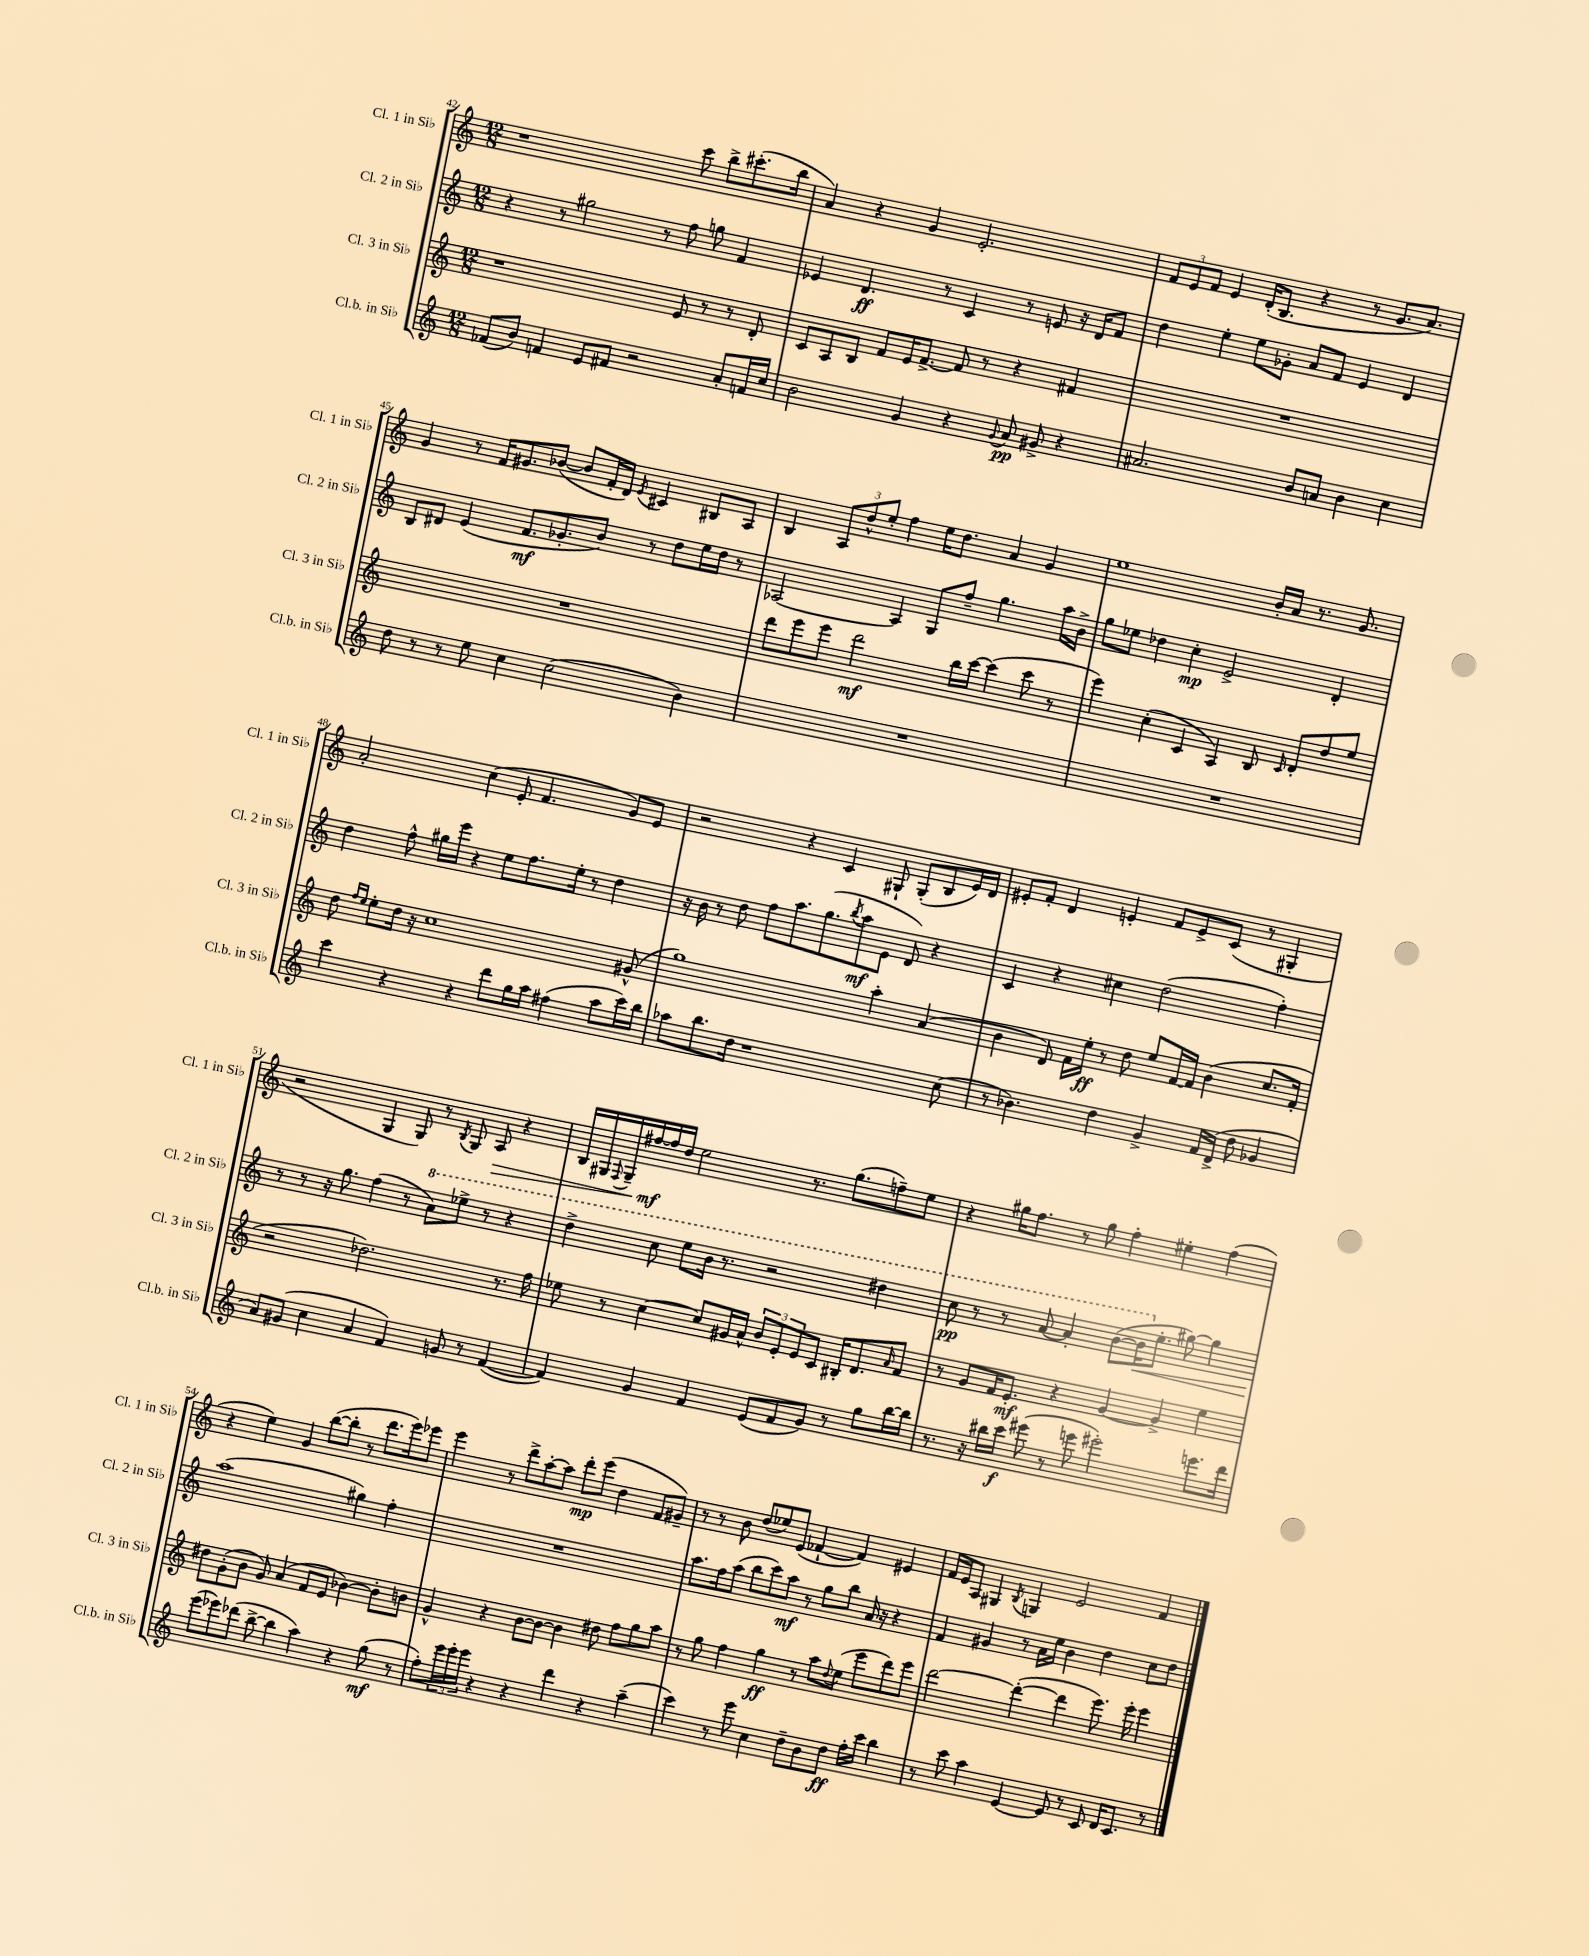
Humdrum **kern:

**kern	**dynam	**kern	**dynam	**kern	**dynam	**kern	**dynam
*part4	*part4	*part3	*part3	*part2	*part2	*part1	*part1
*staff4	*staff4	*staff3	*staff3	*staff2	*staff2	*staff1	*staff1
*I"Cl.b. in Si♭	*	*I"Cl. 3 in Si♭	*	*I"Cl. 2 in Si♭	*	*I"Cl. 1 in Si♭	*
*I'Cl.b. in Si♭	*	*I'Cl. 3 in Si♭	*	*I'Cl. 2 in Si♭	*	*I'Cl. 1 in Si♭	*
*clefG2	*	*clefG2	*	*clefG2	*	*clefG2	*
*k[]	*	*k[]	*	*k[]	*	*k[]	*
*M12/8	*	*M12/8	*	*M12/8	*	*M12/8	*
=42	=42	=42	=42	=42	=42	=42	=42
(8f-X/L	.	1r	.	4r	.	1r	.
8b/J)	.	.	.	.	.	.	.
4fn/	.	.	.	8r	.	.	.
.	.	.	.	2gg#X\	.	.	.
8e/L	.	.	.	.	.	.	.
8f#X/J	.	.	.	.	.	.	.
2r	.	.	.	.	.	.	.
.	.	.	.	8r	.	.	.
.	.	8e/	.	8ff\	.	8ccc\	.
.	.	8r	.	8ggn\	.	8bb^\L	.
8a'/L	.	8r	.	4f/	.	(8.ccc#X'\	.
16fn/L	.	8d'/	.	.	.	.	.
16cc/JJ	.	.	.	.	.	16bb\Jk	.
=43	=43	=43	=43	=43	=43	=43	=43
2b\	.	8c/L	.	4e-X/	.	4a/)	.
.	.	8A/	.	.	.	.	.
.	.	8B/J	.	4.d/	ff	4r	.
.	.	8f/L	.	.	.	.	.
4g/	.	16e/K	.	.	.	4g/	.
.	.	[8.f^/J	.	.	.	.	.
.	.	.	.	8r	.	.	.
4r	.	8f/]	.	4c/	.	2.e'/	.
.	.	8r	.	.	.	.	.
8qqg/	.	.	.	.	.	.	.
8a/	pp	4r	.	8r	.	.	.
8g#X^/	.	.	.	8en/	.	.	.
4r	.	4f#X/	.	16r	.	.	.
.	.	.	.	16d/KL	.	.	.
.	.	.	.	8f/J	.	.	.
=44	=44	=44	=44	=44	=44	=44	=44
2.a#X/	.	1.r	.	4dd\	.	12f/L	.
.	.	.	.	.	.	12e/	.
.	.	.	.	.	.	12f/J	.
.	.	.	.	4ee'\	.	4e/	.
.	.	.	.	8ee\L	.	(16d'/KL	.
.	.	.	.	.	.	8.B/J	.
.	.	.	.	8g-X'\J	.	.	.
8b/L	.	.	.	8a/L	.	4r	.
8an/J	.	.	.	8f/J	.	.	.
4b\	.	.	.	4e/	.	8r	.
.	.	.	.	.	.	8.g/L	.
4cc\	.	.	.	4d/	.	.	.
.	.	.	.	.	.	8.a/J)	.
!!LO:LB:g=z
=45	=45	=45	=45	=45	=45	=45	=45
8dd\	.	1.r	.	8B/L	.	4g/	.
8r	.	.	.	8d#X/J	.	.	.
8r	.	.	.	(4e/	.	8r	.
8ee\	.	.	.	.	.	16f/KL	.
.	.	.	.	.	.	8.g#X/	.
4cc\	.	.	.	8.f/L	mf	.	.
.	.	.	.	.	.	([8b-X/J	.
.	.	.	.	8.g-X'/	.	.	.
(2cc\	.	.	.	.	.	8b-/L]	.
.	.	.	.	8b/J)	.	16f'/L	.
.	.	.	.	.	.	16d/JJ)	.
.	.	.	.	.	.	8qe/	.
.	.	.	.	8r	.	4c#X/	.
.	.	.	.	8dd\L	.	.	.
4b\)	.	.	.	16ee\L	.	8B#X/L	.
.	.	.	.	16dd\JJ	.	.	.
.	.	.	.	8r	.	8A/J	.
=46	=46	=46	=46	=46	=46	=46	=46
1.r	.	8ddd\L	.	[2A-X/	.	4B/	.
.	.	8eee\	.	.	.	.	.
.	.	8eee\J	.	.	.	12A/L	.
.	.	.	.	.	.	12dd^^/	.
.	.	2ddd\	mf	.	.	.	.
.	.	.	.	.	.	12ee'/J	.
.	.	.	.	4A-/]	.	4ff\	.
.	.	.	.	8G/L	.	16ee\KL	.
.	.	.	.	.	.	8.dd\J	.
.	.	16bb\LL	.	8ff~/J	.	.	.
.	.	[16ccc\JJ	.	.	.	.	.
.	.	(4ccc\]	.	4.gg\	.	4a/	.
.	.	8ccc\	.	.	.	4g/	.
.	.	8r	.	16aa\LL	.	.	.
.	.	.	.	16b^\JJ	.	.	.
=47	=47	=47	=47	=47	=47	=47	=47
1.r	.	4eee\)	.	8gg\L	.	1ee	.
.	.	.	.	8ee-X\J	.	.	.
.	.	(4cc'\	.	4dd-X\	.	.	.
.	.	4c/	.	4cc'\	mp	.	.
.	.	4A/)	.	2e^/	.	.	.
.	.	8B/	.	.	.	16b'/LL	.
.	.	.	.	.	.	16a/JJ	.
.	.	16qqc/	.	.	.	.	.
.	.	8d'/L	.	.	.	8.r	.
.	.	8dd/	.	4d'/	.	.	.
.	.	.	.	.	.	8.g/	.
.	.	8ee/J	.	.	.	.	.
!!LO:LB:g=z
=48	=48	=48	=48	=48	=48	=48	=48
4ccc\	.	8dd\	.	4dd\	.	2a'/	.
.	.	16qqff/LL	.	.	.	.	.
.	.	16qqee/JJ	.	.	.	.	.
.	.	8ee'\L	.	.	.	.	.
4r	.	16dd\Jk	.	8ff^^\	.	.	.
.	.	16r	.	.	.	.	.
.	.	1cc	.	16gg#X\LL	.	.	.
.	.	.	.	16eee\JJ	.	.	.
4r	.	.	.	4r	.	(4cc\	.
8ddd\L	.	.	.	8ee\L	.	8e'/	.
16gg\L	.	.	.	8.ff\	.	4.f/	.
16aa\JJ	.	.	.	.	.	.	.
(4ff#X\	.	.	.	.	.	.	.
.	.	.	.	16ee'\Jk	.	.	.
.	.	.	.	8r	.	.	.
8aa\L	.	.	.	4dd\	.	8g/L)	.
16ccc\L)	.	(8g#X^^/	.	.	.	8e/J	.
16bb\JJ	.	.	.	.	.	.	.
=49	=49	=49	=49	=49	=49	=49	=49
8aa-X\L	.	1gg)	.	16r	.	2r	.
.	.	.	.	16b\	.	.	.
8.bb\	.	.	.	8r	.	.	.
.	.	.	.	8dd\	.	.	.
16dd\Jk	.	.	.	.	.	.	.
1r	.	.	.	8ff\L	.	.	.
.	.	.	.	8.aa\	.	4r	.
.	.	.	.	(8.gg\	.	.	.
.	.	.	.	.	.	4c/	.
.	.	.	.	8qbb/	.	.	.
.	.	.	.	8aa\	mf	.	.
.	.	4aa'\	.	8e\J	.	8G#X`/	.
.	.	.	.	8d/)	.	(8G#'/L	.
.	.	(4a/	.	4r	.	8B/	.
(8cc\	.	.	.	.	.	16e/L)	.
.	.	.	.	.	.	16d/JJ	.
=50	=50	=50	=50	=50	=50	=50	=50
8r	.	4b\	.	4c/	.	8e#X'/L	.
4.b-X\)	.	.	.	.	.	8f'/J	.
.	.	8d/)	.	4r	.	4d/	.
.	.	16f\LL	.	.	.	.	.
.	.	16ee'\JJ	ff	.	.	.	.
4dd\	.	8r	.	4cc#X\	.	4en'/	.
.	.	8dd\	.	.	.	.	.
4g^/	.	8ee/L	.	(2dd\	.	8f/L	.
.	.	[16f/L	.	.	.	8e^/	.
.	.	16f/JJ]	.	.	.	.	.
16f/LL	.	(4b\	.	.	.	(8c/J	.
(16d^/JJ	.	.	.	.	.	.	.
8dd\	.	.	.	.	.	8r	.
4g-X/	.	8.cc/L	.	4ff'\)	.	4G#X'/	.
.	.	16f'/Jk	.	.	.	.	.
!!LO:LB:g=z
=51	=51	=51	=51	=51	=51	=51	=51
8a/L)	.	2r	.	8r	.	2r	.
(8g#X/J	.	.	.	8r	.	.	.
4cc\	.	.	.	16r	.	.	.
.	.	.	.	8.gg\	.	.	.
4a/	.	2.dd-X\)	.	(4ff\	.	4G/	.
4f/)	.	.	.	8r	.	8G/)	.
*	*	*	*	*8va	*	*	*
.	.	.	.	8aa\L)	.	8r	.
.	.	.	.	.	.	8qB/	.
8gn/	.	.	.	8eee-X^\J	.	8G/	.
!	!	!	!	!	!	!	!LO:HP:b
8r	.	.	.	8r	.	8A/	>
([4f/	.	8.r	.	4r	.	4r	.
.	.	16ff\	.	.	.	.	.
=52	=52	=52	=52	=52	=52	=52	=52
4f/])	.	8ee-X\	.	4ddd^\	.	16B/LL	.
.	.	.	.	.	.	16G#X/	.
.	.	.	.	.	.	8qqF/	.
.	.	8r	.	.	.	16G#~/	.
.	.	.	.	.	.	[16ff#X/	mf
4g/	.	[4cc\	.	8ccc\	.	16ff#/]	]
.	.	.	.	.	.	16dd/JJ	.
.	.	.	.	8eee\L	.	2ee\	.
4f/	.	8cc/L]	.	16bb\Jk	.	.	.
.	.	.	.	8.r	.	.	.
.	.	16g#X/L	.	.	.	.	.
.	.	16a^^/JJ	.	.	.	.	.
(8e/L	.	12b/L	.	2r	.	.	.
.	.	12e'/	.	.	.	.	.
8f/	.	.	.	.	.	8.r	.
.	.	12e/	.	.	.	.	.
8g/J)	.	8c/J	.	.	.	.	.
.	.	.	.	.	.	(8.gg\L	.
8r	.	16B#X'/KL	.	.	.	.	.
.	.	8.d/	.	.	.	.	.
8gg\L	.	.	.	4ddd#X\	.	8ffn~\)	.
.	.	16qqa/	.	.	.	.	.
[16bb\L	.	8f/J	.	.	.	8ee\J	.
16bb\JJ]	.	.	.	.	.	.	.
=53	=53	=53	=53	=53	=53	=53	=53
8.r	.	8r	.	8ccc\	pp	4r	.
.	.	8g/L	.	8r	.	.	.
16r	.	.	.	.	.	.	.
16bb#X\LL	.	16f/K	.	8r	.	16gg#X\KL	.
16ccc\JJ	f	8.e'/J	mf	.	.	8.ff\J	.
(8eee#X\	.	.	.	[8aa/	.	.	.
8r	.	4r	.	4aa'/]	.	8r	.
8eeen\	.	.	.	.	.	8gg#\	.
2eee#X'\)	.	[4g/	.	([8bb\L	.	4ff'\	.
!	!	!	!	!	!LO:HP:b	!	!
.	.	.	.	16bb\K]	<	.	.
*	*	*	*	*X8va	*	*	*
.	.	.	.	8.ee'\J	.	.	.
.	.	4g^/]	.	.	.	4ee#X'\	.
.	.	.	.	[8gg#X\)	.	.	.
8.eeen\L	.	4ee\	.	4gg#\]	.	(4ff\	.
16ddd\Jk	.	.	.	.	.	.	.
!!LO:LB:g=z
=54	=54	=54	=54	=54	=54	=54	=54
(8eee\L	.	8dd#X\L	.	(1aa	.	4r	.
8eee-X\)	.	(8g'\	.	.	.	.	.
(8ddd-X\J	.	8b\J	.	.	.	4ee\)	.
[8bb^\	.	8g/)	.	.	.	.	.
4bb\]	.	(4a/	.	.	.	4g/	.
4aa\)	.	8f/L	.	.	.	([8bb\L	.
.	.	8e/J	.	.	.	8bb'\J]	.
4r	.	[4b-X\)	.	4gg#X\)	[	8r	.
.	.	.	.	.	.	8.ddd\L	.
(8gg\	mf	8b-'\L]	.	4ff'\	.	.	.
.	.	.	.	.	.	16eee\k)	.
8r	.	8bn\J	.	.	.	8eee-X\J	.
=55	=55	=55	=55	=55	=55	=55	=55
8ff'\L)	.	4g^^/	.	1.r	.	4eee\	.
24eee\L	.	.	.	.	.	.	.
24eee'\	.	.	.	.	.	.	.
24eee\JJ	.	.	.	.	.	.	.
4r	.	4r	.	.	.	8r	.
.	.	.	.	.	.	8ddd^\L	.
4r	.	[8b\L	.	.	.	[8aa'\	.
.	.	8b\J_	.	.	.	8aa\J]	.
4ddd\	.	4b\]	.	.	.	8ddd'\L	mp
.	.	.	.	.	.	(8eee\J	.
4r	.	8dd#X\	.	.	.	4dd\	.
.	.	8ff\L	.	.	.	.	.
(4aa~\	.	8gg\	.	.	.	8f/L	.
.	.	8aa\J	.	.	.	8g#X~/J)	.
=56	=56	=56	=56	=56	=56	=56	=56
4ccc\)	.	8r	.	8.aa\L	.	8r	.
.	.	8gg\	.	.	.	8r	.
.	.	.	.	16ff\k	.	.	.
8r	.	4ff\	.	(8aa\J	.	8b\	.
8eee\	.	.	.	8bb\L	.	(8dd/L	.
4cc\	.	4gg\	ff	8ccc\)	.	8ee-X/)	.
.	.	.	.	8aa\J	mf	(8e/J	.
8dd~\L	.	8r	.	8r	.	[4f-X`/	.
8b\	.	8aa\L	.	8gg\L	.	.	.
.	.	8qqdd/	.	.	.	.	.
8dd\J	ff	(8ee\J	.	8bb\J	.	4f-/])	.
16ff'\LL	.	8eee\L	.	16a/	.	.	.
16ccc\JJ	.	.	.	16r	.	.	.
4bb\	.	8ddd\)	.	4r	.	4e#X/	.
.	.	8eee\J	.	.	.	.	.
=57	=57	=57	=57	=57	=57	=57	=57
8r	.	[2ddd\	.	4f/	.	16f/LL	.
.	.	.	.	.	.	16e/J	.
8ccc\	.	.	.	.	.	8A/J	.
4aa\	.	.	.	4g#X/	.	4G#X/	.
.	.	.	.	.	.	8qB/	.
[4e/	.	(4ddd'\_	.	8r	.	4Gn/	.
.	.	.	.	16a\LL	.	.	.
.	.	.	.	16ee\JJ	.	.	.
8e/]	.	4ddd\]	.	4b\	.	2e/	.
8r	.	.	.	.	.	.	.
8c/	.	8.eee\)	.	4dd\	.	.	.
16d/KL	.	.	.	.	.	.	.
8.c/J	.	16eee'\	.	.	.	.	.
.	.	4eee\	.	8cc\L	.	4f/	.
8r	.	.	.	8dd\J	.	.	.
==	==	==	==	==	==	==	==
*-	*-	*-	*-	*-	*-	*-	*-
